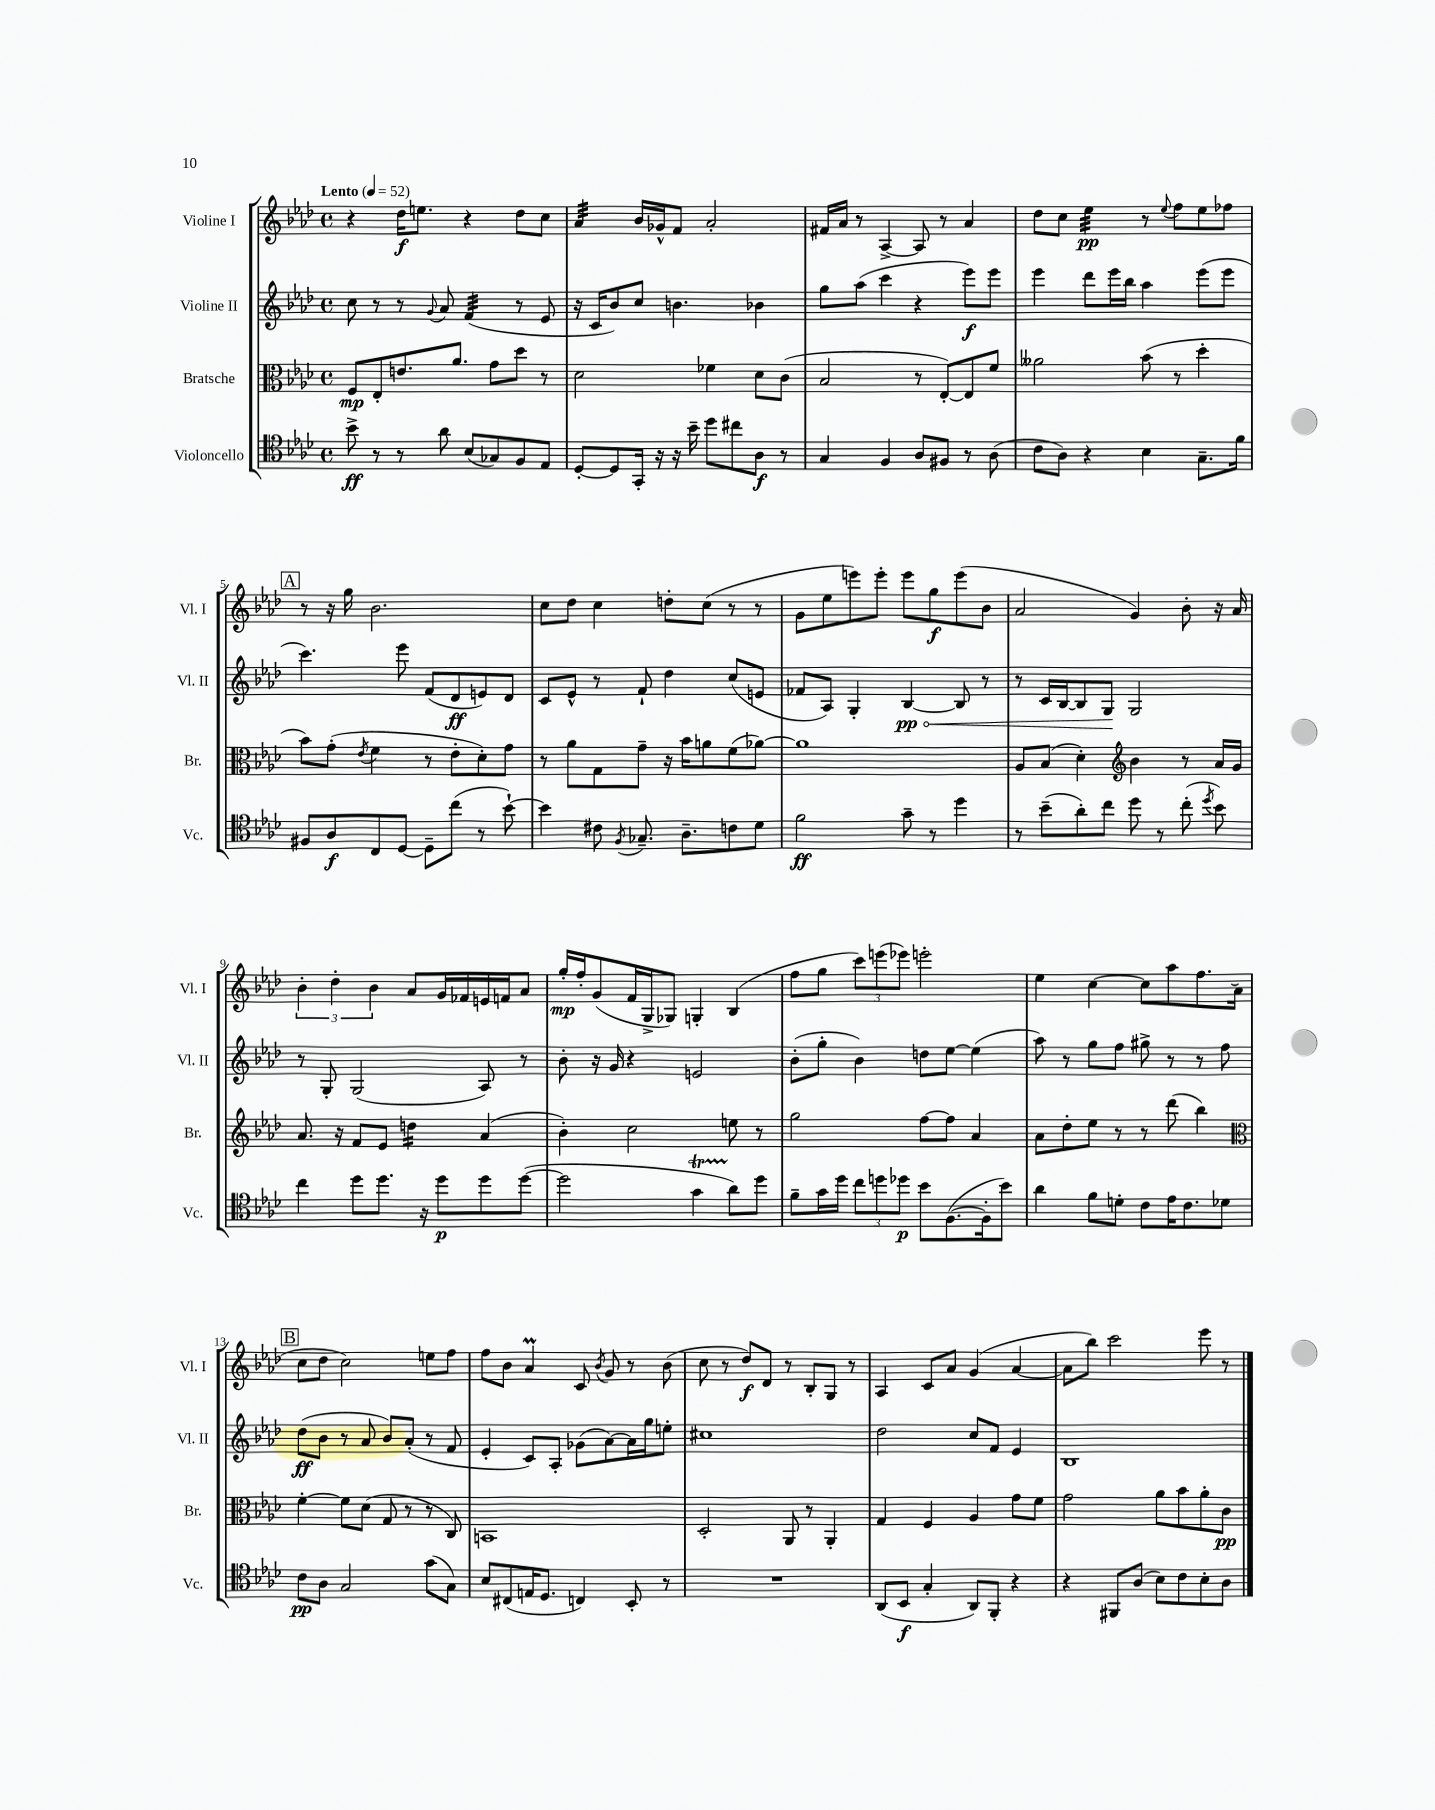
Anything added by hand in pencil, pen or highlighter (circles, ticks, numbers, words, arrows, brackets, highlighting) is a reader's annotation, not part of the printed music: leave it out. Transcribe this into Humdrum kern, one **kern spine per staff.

**kern	**kern	**kern	**kern
*staff4	*staff3	*staff2	*staff1
*clefC4	*clefC3	*clefG2	*clefG2
*k[b-e-a-d-]	*k[b-e-a-d-]	*k[b-e-a-d-]	*k[b-e-a-d-]
*M4/4	*M4/4	*M4/4	*M4/4
*met(c)	*met(c)	*met(c)	*met(c)
*MM52	*MM52	*MM52	*MM52
8b-^	8F	8cc	4r
8r	8E-'	8r	.
8r	8.e	8r	16dd-
.	.	.	8.ee
.	.	8qqg	.
8a-	.	8a-	.
.	8.a-	.	.
(8B-	.	(4f	4r
8G-)	8g	.	.
8F	8dd-	8r	8dd-
8E-	8r	8e-	8cc
=	=	=	=
[8D-'	2d-	16r	4a-
.	.	16c	.
8D-]	.	8b-)	.
16GG'	.	8cc	16b-
16r	.	.	16g-^^
16r	.	4.b	8f
16b-~	.	.	.
8dd-	4f-	.	2a-'
8cc#	.	.	.
8A-	8d-	4b-	.
8r	(8c	.	.
=	=	=	=
4G	2B-	8gg	16f#
.	.	.	16a-
.	.	(8aa-	8r
4F	.	4ccc	[4A-^
8A-	8r	4r	8A-]
8F#	[8E-')	.	8r
8r	8E-]	8eee-)	4a-
(8A-	8f	8eee-	.
=	=	=	=
8c	2a--	4eee-	8dd-
8A-)	.	.	8cc
4r	.	8ddd-	4ee-
.	.	16eee-	.
.	.	16bb-	.
4B-	(8b-	4aa-	8r
.	.	.	8qqee-
.	8r	.	8ff
8.G~	4dd-'	(8eee-	8ee-
.	.	8eee-	8ff-
16f	.	.	.
=	=	=	=
8F#	8b-)	4.ccc)	8r
8A-	(8g'	.	16r
.	.	.	16gg
.	8qe-	.	.
8C	4f	.	2.b-
[8D-	.	8eee-	.
8D-~]	8r	(8f	.
(8cc	8e-'	8d-	.
8r	8d-')	8e)	.
[8b-`)	8g	8d-	.
=	=	=	=
4b-]	8r	8c	8cc
.	8a-	8e-^^	8dd-
8c#	8G	8r	4cc
8qF	.	.	.
8.G-~	8g~	8f`	.
.	16r	4dd-	8dd'
8.A-~	16b-	.	.
.	8a	.	(8cc
8c	(8f	(8cc	8r
8d-	[8a-)	8e	8r
=	=	=	=
2f	1a-]	8f-	8g
.	.	8A-)	8ee-
.	.	4G'	8eee)
.	.	.	8eee'
8g~	.	[4B-	8eee
8r	.	.	8gg
4dd-	.	8B-]	(8eee
.	.	8r	8b-
=	=	=	=
8r	8A-	8r	2a-
(8b-~	(8B-	16c	.
.	.	[16B-	.
8a-')	4d-')	8B-]	.
8cc	.	8G	.
*	*clefG2	*	*
8dd-	4b-	2G	4g)
8r	.	.	.
(8cc'	8r	.	8b-'
8qdd-	.	.	.
8b-)	16a-	.	16r
.	16g	.	16a-
=	=	=	=
4cc	8.a-	8r	6b-'
.	.	8G'	.
.	.	.	6dd-'
.	16r	.	.
8dd-	8f	(2G	.
.	.	.	6b-
8.dd-	8e-	.	.
.	4dd	.	8a-
16r	.	.	.
8dd-	.	.	16g
.	.	.	16f-
8dd-	(4a-	8A-)	16e
.	.	.	16f
([8dd-	.	8r	8a-
=	=	=	=
2dd-]	4b-')	8b-'	16gg'
.	.	.	16ff'
.	.	16r	(8g
.	.	16g	.
.	2cc	4r	16f
.	.	.	16G^
.	.	.	8G-)
4g	.	2e	4G'
8a-)	8ee	.	(4B-
8dd-	8r	.	.
=	=	=	=
8f~	2gg	(8b-'	8ff
16g	.	8gg'	8gg
16dd-	.	.	.
12cc	.	4b-)	12ccc)
12dd	.	.	(12eee
12dd-	.	.	12eee-)
8b-	[8ff	8dd	2eee'
([8.F	8ff]	[8ee-	.
.	4a-	(4ee-]	.
16F']	.	.	.
8b-)	.	.	.
=	=	=	=
4a-	8a-	8aa-)	4ee-
.	8dd-'	8r	.
8f	8ee-	8gg	[4cc
8d'	8r	8ff	.
8c	8r	8gg#^	8cc]
16e-	(8ddd-	8r	8aa-
8.c	.	.	.
.	4bb-)	8r	8.ff
8d-	.	8ff	.
.	.	.	(16a-
=	=	=	=
*	*clefC3	*	*
8c	[4f'	(8dd-	8cc
8A-	.	8b-	8dd-
2G	8f]	8r	2cc)
.	(8d-	8a-	.
.	8G	8b-)	.
.	8r	(8a-'	.
(8g	8r	8r	8ee
8G)	8C)	8f	8ff
=	=	=	=
8B-	1BB	4e-'	8ff
(8C#	.	.	8b-
16E	.	8c)	4a-
8.D-	.	.	.
.	.	8A-'	.
4C)	.	(8g-	8c
.	.	.	8qb-
.	.	[8a-)	8g
8BB-'	.	16a-]	8r
.	.	16gg	.
8r	.	8ee'	(8b-
=	=	=	=
1r	2D-'	1cc#	8cc
.	.	.	8r
.	.	.	8dd-)
.	.	.	8d-
.	8AA-	.	8r
.	8r	.	8B-'
.	4AA-'	.	8G
.	.	.	8r
=	=	=	=
(8AA-	4G	2dd-	4A-
8BB-	.	.	.
4G'	4F	.	8c
.	.	.	8a-
8AA-)	4A-	8cc	(4g
8FF'	.	8f	.
4r	8g	4e-	[4a-
.	8f	.	.
=	=	=	=
4r	2g	1B-	8a-]
.	.	.	8bb-)
8FF#	.	.	2ccc
(8A-	.	.	.
8B-)	8a-	.	.
8c	8b-	.	.
8B-'	8a-'	.	8eee-
8A-	8c	.	8r
==	==	==	==
*-	*-	*-	*-
